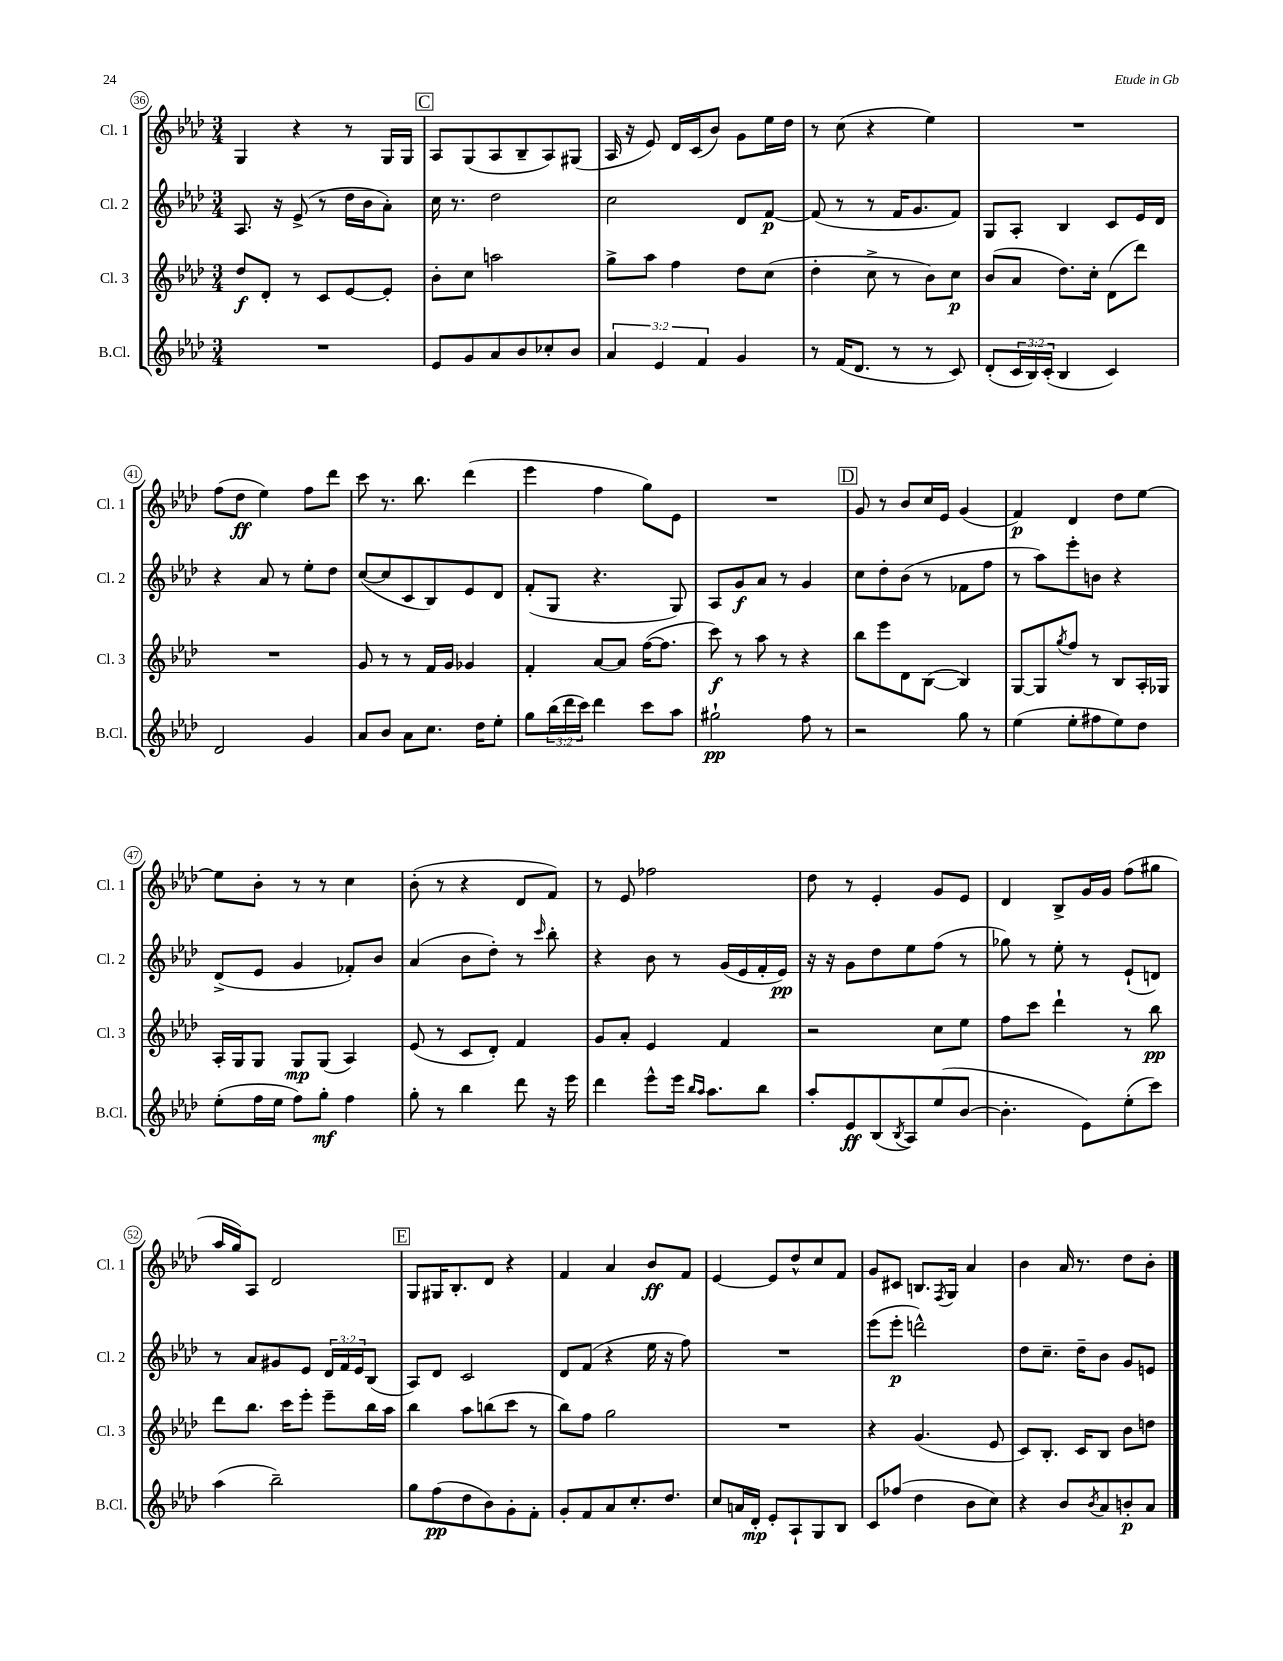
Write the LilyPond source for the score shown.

<<
\new StaffGroup <<
\new Staff = "s0" \with { instrumentName = "Cl. 1" shortInstrumentName = "Cl. 1" } {
    \clef treble \key aes \major \numericTimeSignature \time 3/4
    g4 r4 r8 g16 g16 |
    \mark \markup { \box "C" } aes8 g8( aes8 bes8-- aes8) gis8( |
    aes16 r16 ees'8) des'16 c'16( bes'8) g'8 ees''16 des''16 |
    r8 c''8( r4 ees''4) |
    R2. |
    f''8( des''8\ff ees''4) f''8 des'''8 |
    c'''8 r8. bes''8. des'''4( |
    ees'''4 f''4 g''8) ees'8 |
    R2. |
    \mark \markup { \box "D" } g'8 r8 bes'8 c''16 ees'16 g'4( |
    f'4\p) des'4 des''8 ees''8~ |
    ees''8 bes'8-. r8 r8 c''4 |
    bes'8-.( r8 r4 des'8 f'8) |
    r8 ees'8 fes''2 |
    des''8 r8 ees'4-. g'8 ees'8 |
    des'4 bes8-> g'16 g'16 f''8( gis''8 |
    aes''16 g''16) aes8 des'2 |
    \mark \markup { \box "E" } g8 gis16 bes8.-. des'8 r4 |
    f'4 aes'4 bes'8\ff f'8 |
    ees'4~ ees'8 des''8-^ c''8 f'8 |
    g'8 cis'8 b8. \acciaccatura { f8 } g16 aes'4 |
    bes'4 aes'16 r8. des''8 bes'8-. \bar "|." |
}
\new Staff = "s1" \with { instrumentName = "Cl. 2" shortInstrumentName = "Cl. 2" } {
    \clef treble \key aes \major \numericTimeSignature \time 3/4 \override Staff.TupletNumber.text = #tuplet-number::calc-fraction-text
    aes8. r16 ees'8->( r8 des''16 bes'16 aes'8-.) |
    \mark \markup { \box "C" } c''16 r8. des''2 |
    c''2 des'8 f'8~\p |
    f'8( r8 r8 f'16 g'8. f'8) |
    g8 aes8-. bes4 c'8 ees'16 des'16 |
    r4 aes'8 r8 ees''8-. des''8 |
    c''8~( c''8 c'8 bes8) ees'8 des'8 |
    f'8-.( g8 r4. g8) |
    aes8 g'8\f aes'8 r8 g'4 |
    \mark \markup { \box "D" } c''8 des''8-. bes'8( r8 fes'8 f''8 |
    r8 aes''8) ees'''8-. b'8 r4 |
    des'8->( ees'8 g'4 fes'8-.) bes'8 |
    aes'4( bes'8 des''8-.) r8 \grace { c'''16 } bes''8-. |
    r4 bes'8 r8 g'16( ees'16 f'16-. ees'16\pp) |
    r16 r16 g'8 des''8 ees''8 f''8( r8 |
    ges''8) r8 ees''8-. r8 ees'8-!( d'8) |
    r8 aes'8 gis'8 ees'8 \tuplet 3/2 { des'16 f'16 ees'16 } bes8( |
    \mark \markup { \box "E" } aes8) des'8 c'2 |
    des'8 f'8( r4 ees''16 r16 f''8) |
    R2. |
    ees'''8( ees'''8-.\p d'''2-^) |
    des''8 c''8.-- des''16-- bes'8 g'8 e'8 \bar "|." |
}
\new Staff = "s2" \with { instrumentName = "Cl. 3" shortInstrumentName = "Cl. 3" } {
    \clef treble \key aes \major \numericTimeSignature \time 3/4
    des''8\f des'8-. r8 c'8 ees'8~ ees'8-. |
    \mark \markup { \box "C" } bes'8-. c''8 a''2 |
    g''8-> aes''8 f''4 des''8 c''8( |
    des''4-. c''8-> r8 bes'8) c''8\p |
    bes'8( aes'8 des''8.) c''16-. des'8( des'''8) |
    R2. |
    g'8 r8 r8 f'16 g'16 ges'4 |
    f'4-. aes'8~ aes'8 f''16~( f''8. |
    c'''8\f) r8 aes''8 r8 r4 |
    \mark \markup { \box "D" } bes''8 ees'''8 des'8 bes8~( bes4) |
    g8~ g8 \acciaccatura { g''8 } f''8 r8 bes8 aes16-. ges16 |
    aes16-. g16 g8 g8\mp g8( aes4) |
    ees'8( r8 c'8 des'8-.) f'4 |
    g'8 aes'8-. ees'4 f'4 |
    r2 c''8 ees''8 |
    f''8 c'''8 des'''4-! r8 bes''8\pp |
    des'''8 bes''8. c'''16 ees'''8-. ees'''8-- bes''16 aes''16 |
    \mark \markup { \box "E" } bes''4 aes''8 b''8( c'''8 r8 |
    bes''8) f''8 g''2 |
    R2. |
    r4 g'4.( ees'8 |
    c'8) bes8.-. c'16 bes8 bes'8 d''8 \bar "|." |
}
\new Staff = "s3" \with { instrumentName = "B.Cl." shortInstrumentName = "B.Cl." } {
    \clef treble \key aes \major \numericTimeSignature \time 3/4 \override Staff.TupletNumber.text = #tuplet-number::calc-fraction-text
    R2. |
    \mark \markup { \box "C" } ees'8 g'8 aes'8 bes'8 ces''8-. bes'8 |
    \tuplet 3/2 { aes'4 ees'4 f'4 } g'4 |
    r8 f'16( des'8. r8 r8 c'8) |
    des'8-.( \tuplet 3/2 { c'16 bes16) c'16-.( } bes4 c'4) |
    des'2 g'4 |
    aes'8 bes'8 aes'8 c''8. des''16 ees''8-. |
    g''8 \tuplet 3/2 { bes''16( des'''16 c'''16) } des'''4 c'''8 aes''8 |
    gis''2-!\pp f''8 r8 |
    \mark \markup { \box "D" } r2 g''8 r8 |
    ees''4( ees''8-. fis''8 ees''8) des''8 |
    ees''8-.( f''16 ees''16 f''8) g''8-.\mf f''4 |
    g''8-. r8 bes''4 des'''8 r16 ees'''16 |
    des'''4 ees'''8-^ ees'''16 \grace { bes''16 aes''16 } aes''8. bes''8 |
    aes''8-. ees'8\ff bes8( \acciaccatura { bes8 } aes8) ees''8( bes'8~ |
    bes'4.-. ees'8) ees''8-.( c'''8) |
    aes''4( bes''2--) |
    \mark \markup { \box "E" } g''8 f''8\pp( des''8 bes'8) g'8-. f'8-. |
    g'8-. f'8 aes'8 c''8.-. des''8. |
    c''8 a'16 des'16-.\mp ees'8-. aes8-! g8 bes8 |
    c'8 fes''8( des''4 bes'8 c''8) |
    r4 bes'8 \acciaccatura { bes'8 } aes'8 b'8-.\p aes'8 \bar "|." |
}
>>
>>
\layout { \context { \Score currentBarNumber = #36 \override BarNumber.stencil = #(make-stencil-circler 0.1 0.3 ly:text-interface::print) } }
